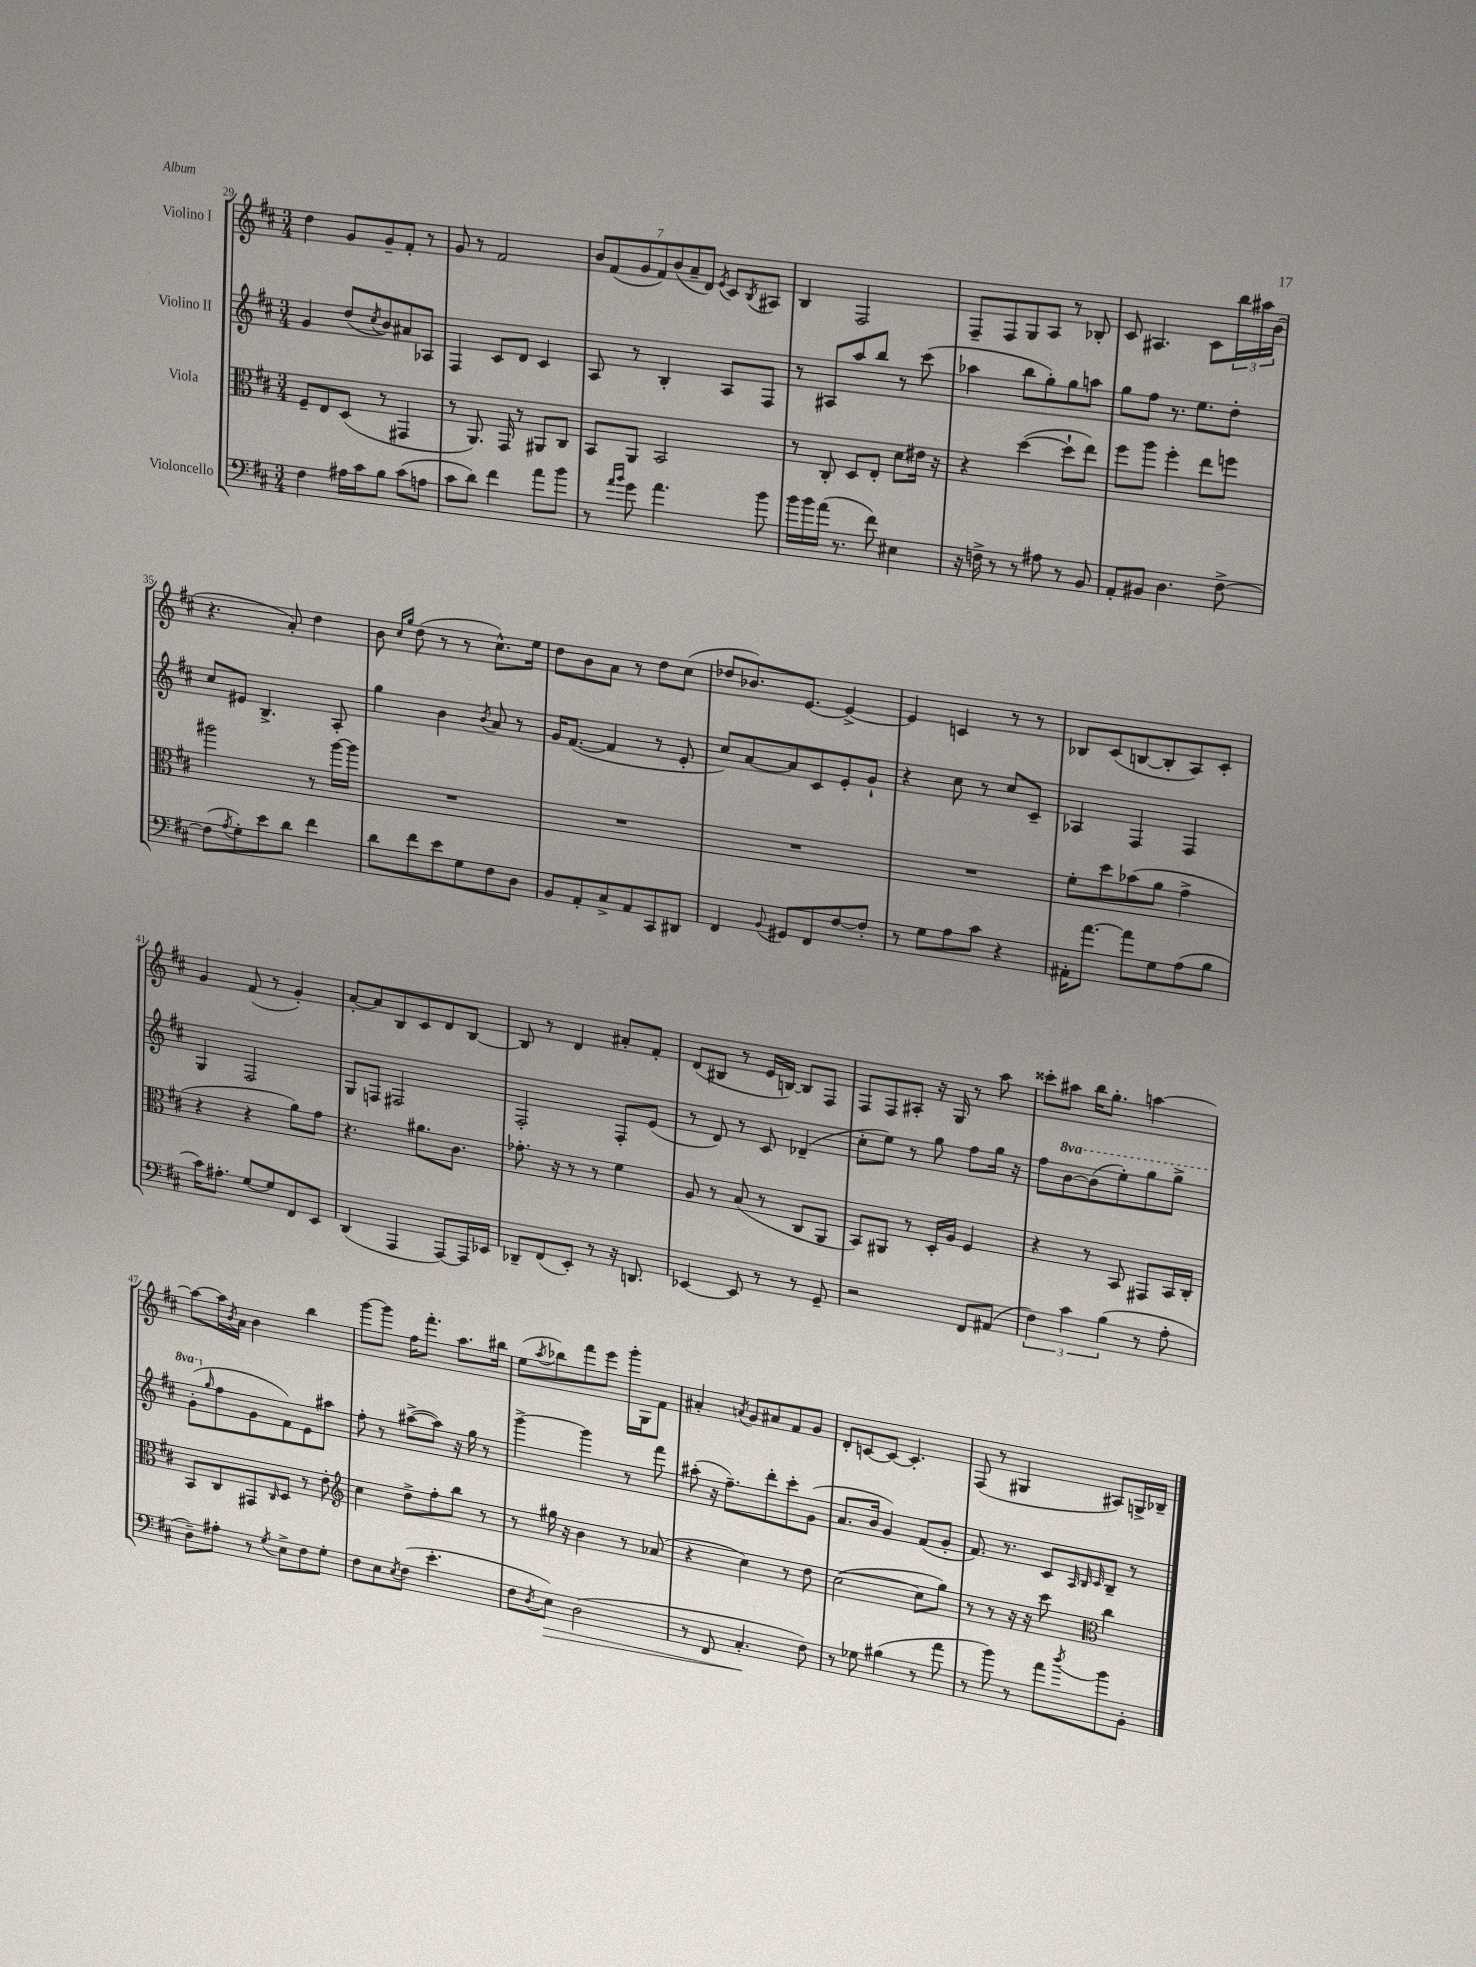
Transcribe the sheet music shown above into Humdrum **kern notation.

**kern	**kern	**kern	**kern
*staff4	*staff3	*staff2	*staff1
*clefF4	*clefC3	*clefG2	*clefG2
*k[f#c#]	*k[f#c#]	*k[f#c#]	*k[f#c#]
*M3/4	*M3/4	*M3/4	*M3/4
4F#	8F#~	4g	4dd
.	8E	.	.
16A#	(8D	(8dd	8g
16c#	.	.	.
.	.	8qcc#	.
8B	8r	8b)	8g~
(8c#	4GG#	8a#	8f#'
8A	.	8A-	8r
=	=	=	=
8c#	8r	4F#	8g
8d)	8.AA)	.	8r
4f#	.	8c#	2f#
.	16GG	.	.
.	8r	8d	.
8a	8AA#	4c#	.
8b	8C#	.	.
=	=	=	=
8r	8BB	8A	14b
.	.	.	(14f#
16qqa	.	.	.
16qqb	.	.	.
8g	8AA	8r	.
.	.	.	14g
.	.	.	14f#)
4.a	2BB	4B'	.
.	.	.	(14b
.	.	.	14a~
.	.	.	14d)
.	.	.	8qe
.	.	8A	8c#
.	.	.	8qB
8b	.	8F#	8A#
=	=	=	=
16b	8r	8r	4B
16b	.	.	.
(16a	8C#'	8A#	.
8.r	.	.	.
.	8D	8aa	2F#
8f#)	8E'	8bb	.
4E#	8d	8r	.
.	16e#	(8ccc#	.
.	16r	.	.
=	=	=	=
16r	4r	4aa-	8F#~
16F^	.	.	.
8r	.	.	8F#
8r	([4dd	8bb	8G
8A#	.	8gg')	8A
8r	8dd`]	8gg	8r
8BB	8ee)	8aa	8B-'
=	=	=	=
8AA'	8ff#	8gg	8c#
8BB#	8aa	8ff#	4.A#
4.D	4ff#'	8.r	.
.	.	8.ee	.
.	8ee	.	8c#
[8F#^	8ff	8dd'	24bb
.	.	.	24aa#
.	.	.	(24b
=	=	=	=
(8F#]	2aa#	8cc#	4.r
8qA	.	.	.
8G')	.	8e#	.
8e	.	4.B^	.
8d	.	.	8a')
4f#	8r	.	4dd
.	[16aa#	8A'	.
.	16aa#]	.	.
=	=	=	=
8d	2.r	4gg	8b
.	.	.	16qqcc#
.	.	.	16qqgg
8f#	.	.	(8dd
8e	.	4b	8r
8G	.	.	8r
.	.	8qb	.
8F#	.	8a	8.cc#^^)
8D	.	8r	.
.	.	.	16ee
=	=	=	=
8BB	2.r	16g	8dd
.	.	([8.f#	.
8AA'	.	.	8b
8C#^	.	4f#]	8a
8AA	.	.	8r
8CC#	.	8r	8dd
8DD#	.	8e'	(8cc#
=	=	=	=
4FF#	2.r	8cc#)	8dd-
.	.	[8a	8.b-)
8qqBB	.	.	.
8GG#	.	8a]	.
.	.	.	[8.e
8FF#	.	8c#	.
[8F#	.	8e'	4e^_
8F#']	.	8g`	.
=	=	=	=
8r	2.r	4r	4e]
8G	.	.	.
8A	.	8cc#	4c
8c#	.	8r	.
4r	.	8cc#	8r
.	.	8c#~	8r
=	=	=	=
16AA#'	8f#'	4A-	8B-
[8.a	.	.	.
.	8dd	.	(8c#
8a]	(8b-	4F#	[8B
8G	8a	.	8B']
(8A	4g^	4F#	8A)
8B	.	.	8c#'
=	=	=	=
16c#)	4r	4G	4g
8.A#'	.	.	.
[8G	4r	2F#	(8f#
8G]	.	.	8r
8FF#	8a)	.	4g')
8EE	8g	.	.
=	=	=	=
(4DD	4.r	8G	[8a'
.	.	8F	8a]
4AAA	.	2F#	8B
.	8.a#	.	8c#
[8AAA)	.	.	8d
.	8.c#	.	.
16AAA]	.	.	[8B
16EE-	.	.	.
=	=	=	=
8DD-~	8.g-'	2F#'	8B]
(8FF#	.	.	8r
.	16r	.	.
8EE')	8r	.	4d
8r	8r	.	.
16r	4f#	8F#'	8a#'
8.DD	.	.	.
.	.	(8e	8f#'
=	=	=	=
[4EE-	8A	8r	(8d
.	8r	8d)	8B#
8EE-]	(8B	8r	8r
8r	8r	8c#	16e
.	.	.	[16B)
8r	8C#	(4d-~	8B]
8GG~	8AA	.	8F#
=	=	=	=
2r	8BB)	8cc#'	8F#
.	8AA#	8ee)	8F#
.	8r	8r	8A#'
.	16D'	8gg	16r
.	16A	.	16G
8FF#	4F#	8ff#	8r
(8AA#	.	16gg	8aa
.	.	16r	.
=	=	=	=
6F#)	4r	8ff#	8ccc##'
.	.	[8bb	8aa#
6c#	.	.	.
.	8r	(8bb]	16bb
.	.	.	8.gg'
(6B	.	.	.
.	8BB	8eee')	.
8r	8GG#	8ggg	[4aa
8A'	16BB	8ggg^	.
.	16C#'	.	.
=	=	=	=
8D~)	8BB	(8gg'	8aa_
.	.	16qqgg	.
8A#'	8C#	8ff#	16aa]
.	.	.	8qb
.	.	.	16a
8r	8GG#	8g	4b
8qG	16qqC#	.	.
8E^	8D	8f#)	.
8F#	8r	8e	4bb
8G'	8e'	8aa#	.
=	=	=	=
*	*clefG2	*	*
8F#	4cc#	8ff#'	[8ggg
8E	.	8r	8ggg]
8qE	.	.	.
(8F#	8dd^	([8aa#^	16ff#
.	.	.	8.fff#'
4.e'	8ff#'	8aa#])	.
.	8bb	16r	8.aa
.	.	16gg	.
.	8r	8r	.
.	.	.	16bb#
=	=	=	=
8F#	8r	[4ggg^	(8ee
8qD	.	.	8qaa
8E)	16gg#	.	8bb-)
.	16r	.	.
(2D	4b	4ggg]	8fff#
.	.	.	8eee
.	8r	8r	16ggg'
.	.	.	16G
.	(8a-	8fff#	8f#
=	=	=	=
8r	4r	(8aa#'	4a#'
8FF#	.	16r	.
.	.	8.ff#~)	.
.	.	.	8qa
4.C#'	4cc#)	.	8g
.	.	8ddd'	8a#
.	8r	8ccc#'	8f#
8F#)	8dd	(8g	8g
=	=	=	=
8r	([2cc#	8.a	8d'
8G-	.	.	[8c
.	.	16b	.
(4B#	.	4g)	8c_
.	.	.	4.c']
8r	8cc#]	(8f#	.
8a	8gg)	8g'	.
=	=	=	=
8r	8r	8.f#)	(8F#
8b)	8r	.	8r
.	.	8.r	.
8r	16r	.	4G#
.	16r	.	.
8a	8ccc#	8c#	.
*	*clefC3	*	*
.	.	32qqA	.
.	.	32qqB	.
8qdd	.	32qqc#	.
8b	4cc#	8B~	8A#)
8BB'	.	8r	16G^
.	.	.	16B-~
==	==	==	==
*-	*-	*-	*-
